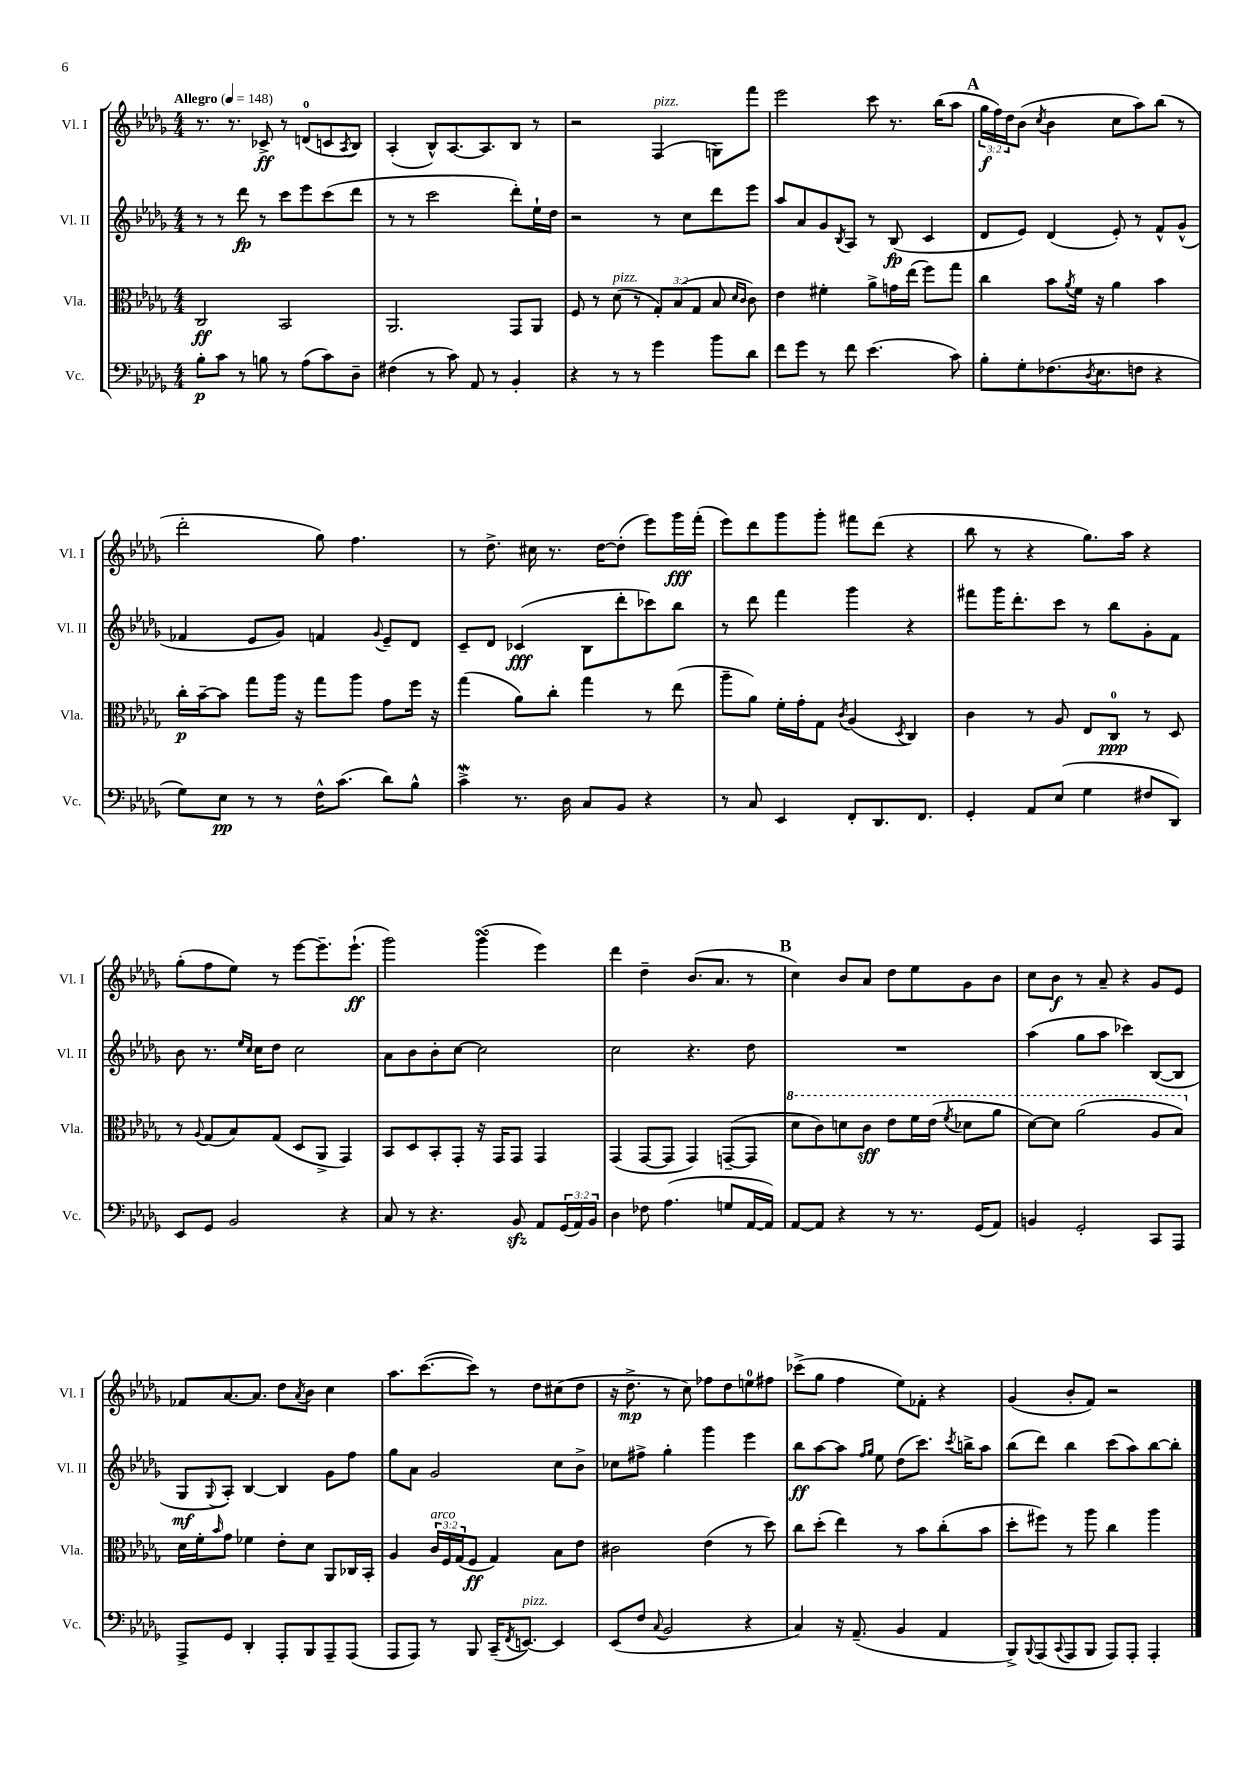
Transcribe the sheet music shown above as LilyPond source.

<<
\new StaffGroup <<
\new Staff = "s0" \with { instrumentName = "Vl. I" shortInstrumentName = "Vl. I" } {
    \clef treble \key des \major \numericTimeSignature \time 4/4 \override Staff.TupletNumber.text = #tuplet-number::calc-fraction-text \tempo "Allegro" 4 = 148
    r8. r8. ces'8->\ff r8 d'8-0( c'8 \acciaccatura { aes8 } bes8) |
    aes4-.( bes8-^) aes8.~ aes8. bes8 r8 |
    r2 f4^\markup { \italic "pizz." }( g8) f'''8 |
    ees'''2 c'''8 r8. bes''16( aes''8 |
    \mark \markup { \bold "A" } \tuplet 3/2 { ges''16\f f''16) des''16 } bes'8( \acciaccatura { c''8 } bes'4 c''8 aes''8) bes''8( r8 |
    des'''2-. ges''8) f''4. |
    r8 des''8.-> cis''16 r8. des''16~ des''8-.( ees'''8) ges'''16\fff f'''16-.( |
    ees'''8) des'''8 ges'''8 ges'''8-. fis'''8 des'''8( r4 |
    bes''8 r8 r4 ges''8.) aes''16 r4 |
    ges''8-.( f''8 ees''8) r8 ees'''8~ ees'''8.-- ees'''8.-!\ff( |
    ges'''2) ges'''4\turn( ees'''4) |
    des'''4 des''4-- bes'8.( aes'8. r8 |
    \mark \markup { \bold "B" } c''4) bes'8 aes'8 des''8 ees''8 ges'8 bes'8 |
    c''8 bes'8\f r8 aes'8-- r4 ges'8 ees'8 |
    fes'8 aes'8.~ aes'8. des''8 \acciaccatura { aes'8 } bes'8 c''4 |
    aes''8. c'''8.~( c'''8) r8 des''8 cis''8( des''8 |
    r16 des''8.->\mp r8 c''8) fes''8 des''8 e''8-0 fis''8 |
    ces'''8->( ges''8 f''4 ees''8) fes'8-. r4 |
    ges'4( bes'8-. f'8) r2 \bar "|." |
}
\new Staff = "s1" \with { instrumentName = "Vl. II" shortInstrumentName = "Vl. II" } {
    \clef treble \key des \major \numericTimeSignature \time 4/4
    r8 r8 des'''8\fp r8 c'''8 ees'''8 c'''8( des'''8 |
    r8 r8 c'''2 des'''8-.) ees''16-! des''16 |
    r2 r8 c''8 des'''8 ees'''8 |
    aes''8 aes'8 ges'8 \acciaccatura { bes8 } aes8 r8 bes8\fp( c'4 |
    \mark \markup { \bold "A" } des'8 ees'8) des'4( ees'8-.) r8 f'8-^ ges'8-^( |
    fes'4 ees'8 ges'8) f'4 \appoggiatura { ges'8 } ees'8-- des'8 |
    c'8-- des'8 ces'4\fff( bes8 des'''8-. ces'''8) bes''8 |
    r8 des'''8 f'''4 ges'''4 r4 |
    fis'''8 ges'''16 des'''8.-. c'''8 r8 bes''8 ges'8-. f'8 |
    bes'8 r8. \grace { ees''16 c''16 } c''16 des''8 c''2 |
    aes'8 bes'8 bes'8-. c''8~ c''2 |
    c''2 r4. des''8 |
    \mark \markup { \bold "B" } R1 |
    aes''4( ges''8 aes''8 ces'''4) bes8~( bes8 |
    ges8\mf \appoggiatura { ges8 } aes8-.) bes4~ bes4 ges'8 f''8 |
    ges''8 aes'8 ges'2 c''8 bes'8-> |
    ces''8 fis''8-> ges''4-. ges'''4 ees'''4 |
    bes''8\ff aes''8~ aes''8 \grace { f''16 ges''16 } ees''8 des''8( c'''8.) \acciaccatura { c'''8 } b''16-> aes''8 |
    bes''8( des'''8) bes''4 c'''8( aes''8) bes''8~ bes''8-. \bar "|." |
}
\new Staff = "s2" \with { instrumentName = "Vla." shortInstrumentName = "Vla." } {
    \clef alto \key des \major \numericTimeSignature \time 4/4 \override Staff.TupletNumber.text = #tuplet-number::calc-fraction-text
    c2\ff bes,2 |
    aes,2. ges,8 aes,8 |
    f8 r8 des'8^\markup { \italic "pizz." }( r8 \tuplet 3/2 { ges8-.) bes8( ges8 } bes8 \grace { des'16 c'16 } c'8) |
    ees'4 fis'4-. aes'8-> g'16 ees''16( f''8) ges''8 |
    \mark \markup { \bold "A" } c''4 bes'8 \acciaccatura { aes'8 } f'16 r16 aes'4 bes'4 |
    c''16-.\p bes'16~-- bes'8 ges''8 aes''16 r16 ges''8 aes''8 ges'8 f''16 r16 |
    ges''4( aes'8) c''8-. ges''4 r8 ees''8( |
    aes''8-- aes'8) f'16-. ges'16-. ges8 \acciaccatura { c'8 } aes4( \acciaccatura { des8 } c4) |
    c'4 r8 aes8 ees8 c8-0\ppp r8 des8 |
    r8 \appoggiatura { aes8 } ges8( bes8) ges8( des8 aes,8-> ges,4) |
    bes,8 des8 bes,8-. ges,8-. r16 ges,16 ges,8 ges,4 |
    ges,4( ges,8~ ges,8 ges,4) g,8~--( g,8 |
    \mark \markup { \bold "B" } \ottava #1 des''8 c''8) d''8 c''8\sff ees''8 f''16 ees''16( \acciaccatura { f''8 } des''8 aes''8 |
    des''8~) des''8 aes''2( aes'8 bes'8) \ottava #0 |
    des'16 f'16-. \grace { bes'16 } ges'8 fes'4 ees'8-. des'8 aes,8 ces16 bes,16-. |
    aes4 \tuplet 3/2 { c'16^\markup { \italic "arco" } f16 ges16( } f8\ff ges4) bes8 ees'8 |
    cis'2 ees'4( r8 des''8) |
    c''8 des''8-.( ees''4) r8 bes'8 c''8-.( bes'8 |
    des''8-. fis''8) r8 aes''8 c''4 aes''4 \bar "|." |
}
\new Staff = "s3" \with { instrumentName = "Vc." shortInstrumentName = "Vc." } {
    \clef bass \key des \major \numericTimeSignature \time 4/4 \override Staff.TupletNumber.text = #tuplet-number::calc-fraction-text
    bes8-.\p c'8 r8 b8 r8 aes8( c'8) des8-- |
    fis4( r8 c'8) aes,8 r8 bes,4-. |
    r4 r8 r8 ges'4 bes'8 des'8 |
    f'8 ges'8 r8 f'8 ees'4.( c'8) |
    \mark \markup { \bold "A" } bes8-. ges8-. fes8.( \acciaccatura { des8 } ees8. f8 r4 |
    ges8) ees8\pp r8 r8 f16-^ c'8.( des'8) bes8-^ |
    c'4->\mordent r8. des16 c8 bes,8 r4 |
    r8 c8 ees,4 f,8-. des,8. f,8. |
    ges,4-. aes,8 ees8( ges4 fis8 des,8) |
    ees,8 ges,8 bes,2 r4 |
    c8 r8 r4. bes,8\sfz aes,8 \tuplet 3/2 { ges,16( aes,16) bes,16 } |
    des4 fes8 aes4.( g8 aes,16~ aes,16) |
    \mark \markup { \bold "B" } aes,8~ aes,8 r4 r8 r8. ges,16( aes,8) |
    b,4 ges,2-. c,8 aes,,8 |
    aes,,8-> ges,8 des,4-. aes,,8-. bes,,8 aes,,8-- aes,,8( |
    aes,,8 aes,,8) r8 bes,,8 c,16--( \acciaccatura { f,8 } e,8.~^\markup { \italic "pizz." }) e,4 |
    ees,8( f8 \appoggiatura { c8 } bes,2 r4 |
    c4) r16 aes,8.--( bes,4 aes,4 |
    bes,,8->) \appoggiatura { bes,,8 } aes,,8( \appoggiatura { c,8 } aes,,8 bes,,8 aes,,8) aes,,8-. aes,,4-. \bar "|." |
}
>>
>>
\layout { \context { \Score \remove "Bar_number_engraver" } }
